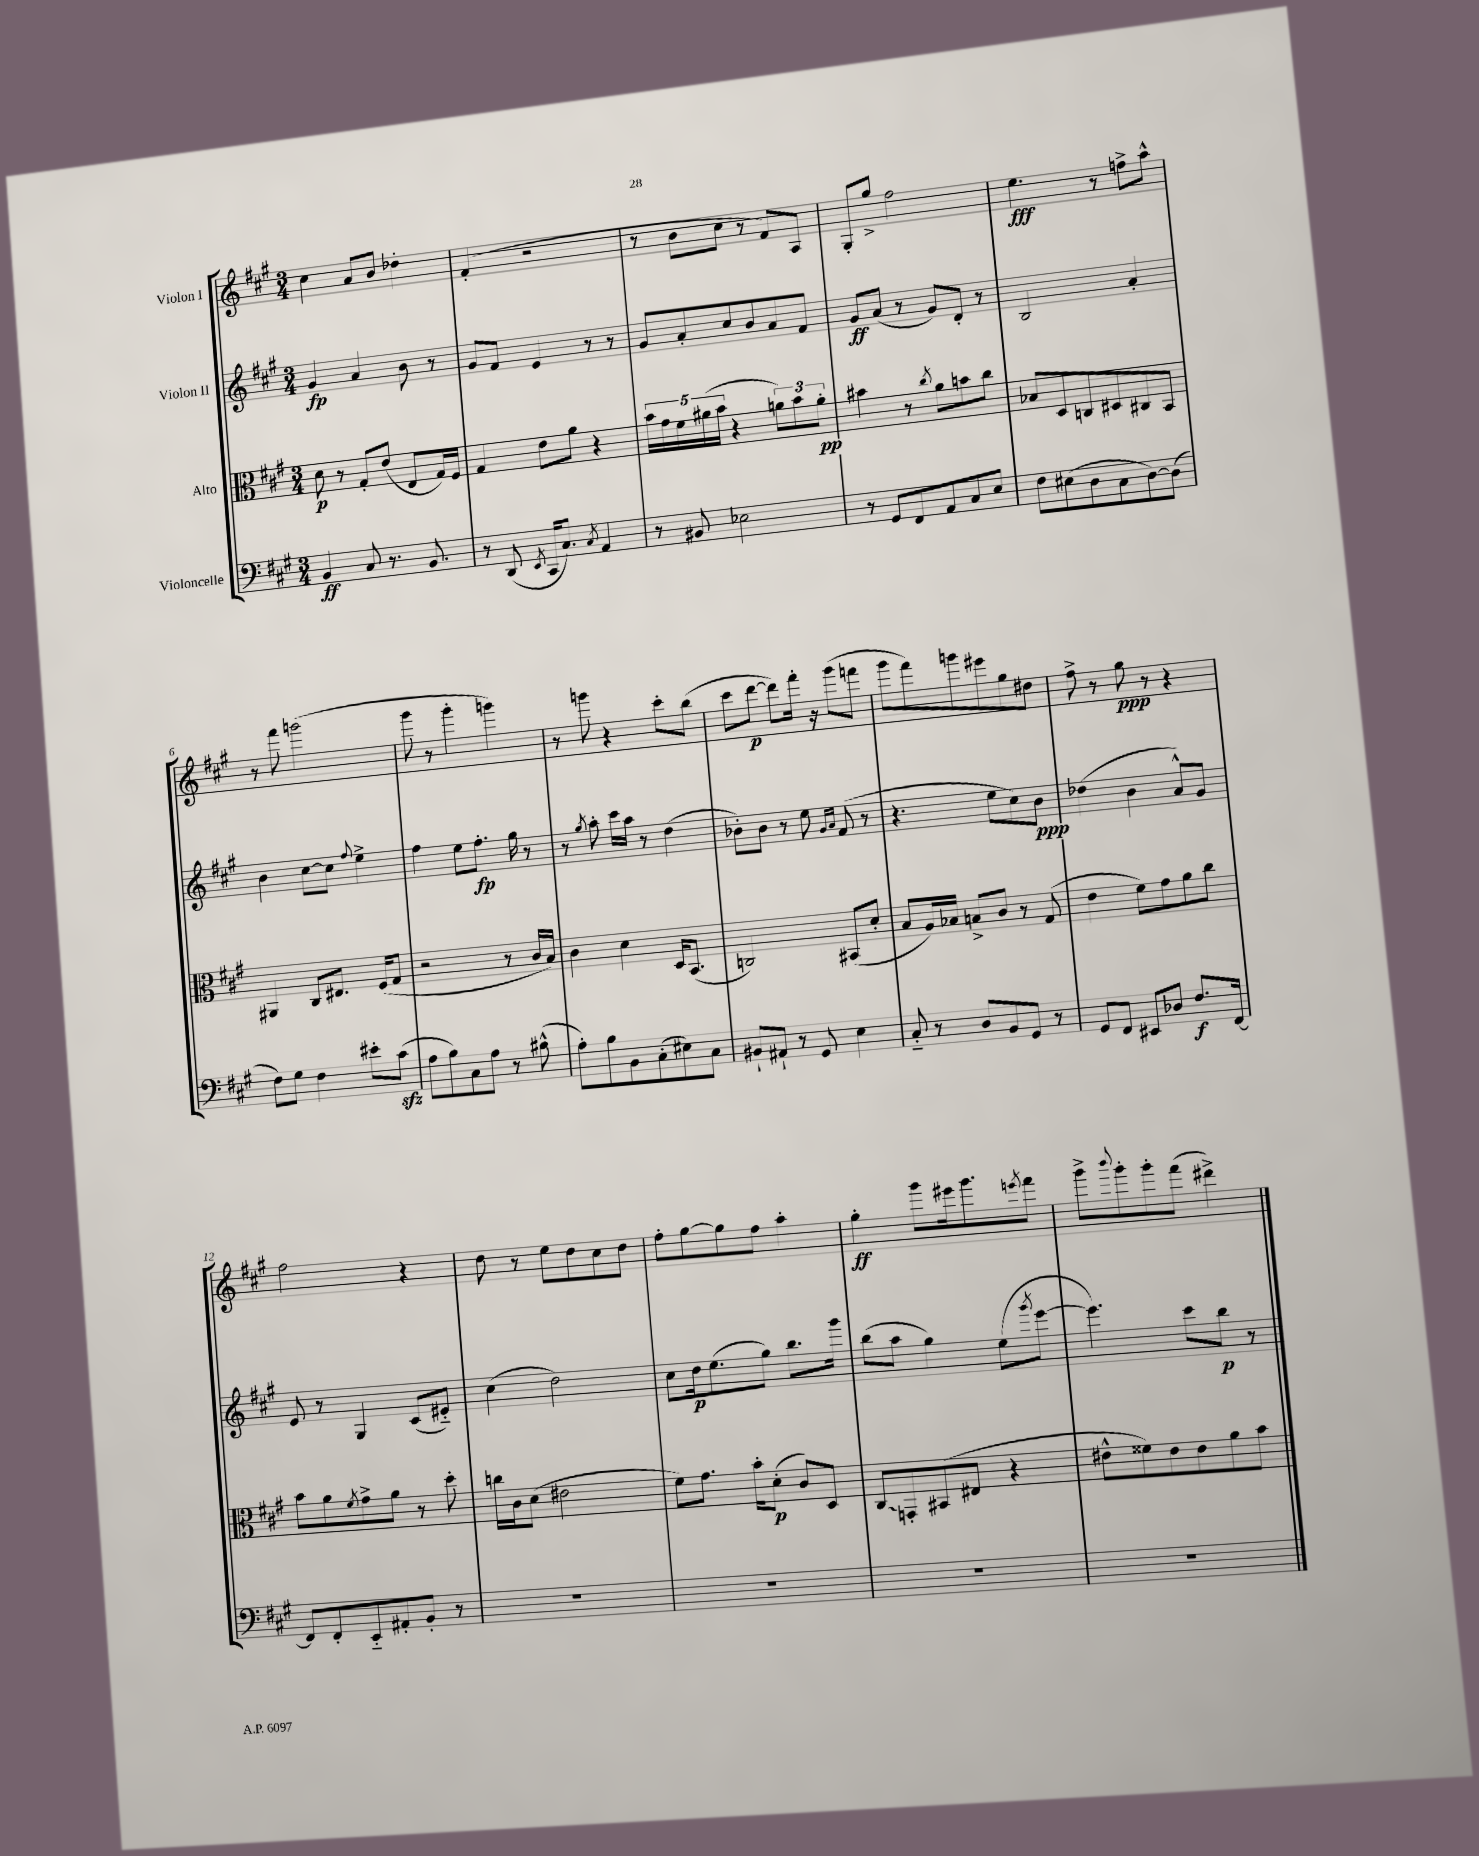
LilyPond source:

<<
\new StaffGroup <<
\new Staff = "s0" \with { instrumentName = "Violon I" } {
    \clef treble \key a \major \numericTimeSignature \time 3/4
    cis''4 a'8 b'8 des''4-. |
    fis'4-.( r2 |
    r8 b'8 cis''8 r8 fis'8) a8 |
    gis8-. gis''8-> fis''2 |
    e''4.\fff r8 f''8-> a''8-^ |
    r8 fis'''8 g'''2( |
    gis'''8 r8 gis'''4-. g'''4) |
    r8 g'''8 r4 cis'''8-. b''8( |
    cis'''8 d'''8~\p d'''8) fis'''16-. r16 gis'''8( f'''8 |
    gis'''8 fis'''8) g'''8 eis'''8 gis''8 dis''8 |
    fis''8-> r8 gis''8\ppp r8 r4 |
    fis''2 r4 |
    d''8 r8 e''8 d''8 cis''8 d''8 |
    fis''8-. gis''8~ gis''8 fis''8 a''4-. |
    gis''4-.\ff gis'''8 eis'''16 gis'''8. \acciaccatura { e'''8 } fis'''8 |
    gis'''8-> \appoggiatura { b'''8 } gis'''8-. gis'''8-. fis'''8( dis'''4->) \bar "|." |
}
\new Staff = "s1" \with { instrumentName = "Violon II" } {
    \clef treble \key a \major \numericTimeSignature \time 3/4
    gis'4\fp a'4 b'8 r8 |
    gis'8 fis'8 e'4 r8 r8 |
    gis'8 a'8-. cis''8 b'8 a'8 fis'8 |
    gis'8\ff a'8( r8 gis'8) d'8-. r8 |
    b2 a'4-. |
    b'4 cis''8~ cis''8 \appoggiatura { fis''8 } e''4-> |
    fis''4 e''8 fis''8.-.\fp gis''16 r8 |
    r8 \acciaccatura { gis''8 } a''8-. cis'''16 a''16 r8 d''4( |
    bes'8-.) bes'8 r8 e''8 \grace { gis'16 a'16 } fis'8( r8 |
    r4. e''8 cis''8) b'8\ppp |
    des''4( b'4 a'8-^) gis'8 |
    e'8 r8 gis4 cis'8( eis'8-_) |
    cis''4( d''2) |
    cis''8 d''16\p e''8.( gis''8) b''8. gis'''16 |
    b''8( a''8 gis''4) e''8( \acciaccatura { gis'''8 } e'''8~ |
    e'''4.) cis'''8 b''8\p r8 \bar "|." |
}
\new Staff = "s2" \with { instrumentName = "Alto" } {
    \clef alto \key a \major \numericTimeSignature \time 3/4
    d'8\p r8 gis8-. e'8( e8 gis16) fis16 |
    gis4 e'8 a'8 r4 |
    \tuplet 5/4 { b'16 gis'16 fis'16 ais'16( b'16 } r4 \tuplet 3/2 { a'8) b'8 a'8-.\pp } |
    bis'4 r8 \acciaccatura { cis''8 } a'8 b'8 cis''8 |
    bes8 d8 c8 dis8 cis8 b,8 |
    ais,4 cis8 eis8. fis16( gis8 |
    r2 r8 cis'16 b16) |
    cis'4 d'4 d16 b,8.( |
    c2) bis,8( d'8-. |
    b8 a16) bes16 b8-> cis'8 r8 gis8( |
    e'4 fis'8) gis'8 a'8 cis''8 |
    b'8 a'8 \acciaccatura { fis'8 } gis'8-> a'8 r8 d''8-. |
    c''16 cis'16 d'8( eis'2 |
    fis'8) gis'8. b'16-. d'8-.\p( cis'8) d8 |
    \once \override Glissando.style = #'zigzag cis8\glissando g,8-. bis,8( eis8 r4 |
    eis'8-^ fisis'8) eis'8 eis'8 a'8 b'8 \bar "|." |
}
\new Staff = "s3" \with { instrumentName = "Violoncelle" } {
    \clef bass \key a \major \numericTimeSignature \time 3/4
    b,4\ff cis8 r8. b,8. |
    r8 d,8( \acciaccatura { e,8 } cis,16 cis8.) \acciaccatura { cis8 } a,4 |
    r8 bis,8 ees2 |
    r8 gis,8 fis,8 a,8 cis8 e8 |
    fis8 eis8( d8 cis8 d8~) d8( |
    fis8) gis8 fis4 eis'8-. cis'8\sfz( |
    a8 b8) cis8 a8 r8 bis8-^( |
    a8-.) b8 b,8 cis8-.( eis8) cis8 |
    bis,8-! ais,8-! r8 gis,8 e4 |
    cis8-_ r8 d8 b,8 gis,8 r8 |
    gis,8 fis,8 eis,8 des8 fis8.\f fis,16~ |
    fis,8 fis,8-. e,8-_ ais,8-. b,8-. r8 |
    R2. |
    R2. |
    R2. |
    R2. \bar "|." |
}
>>
>>
